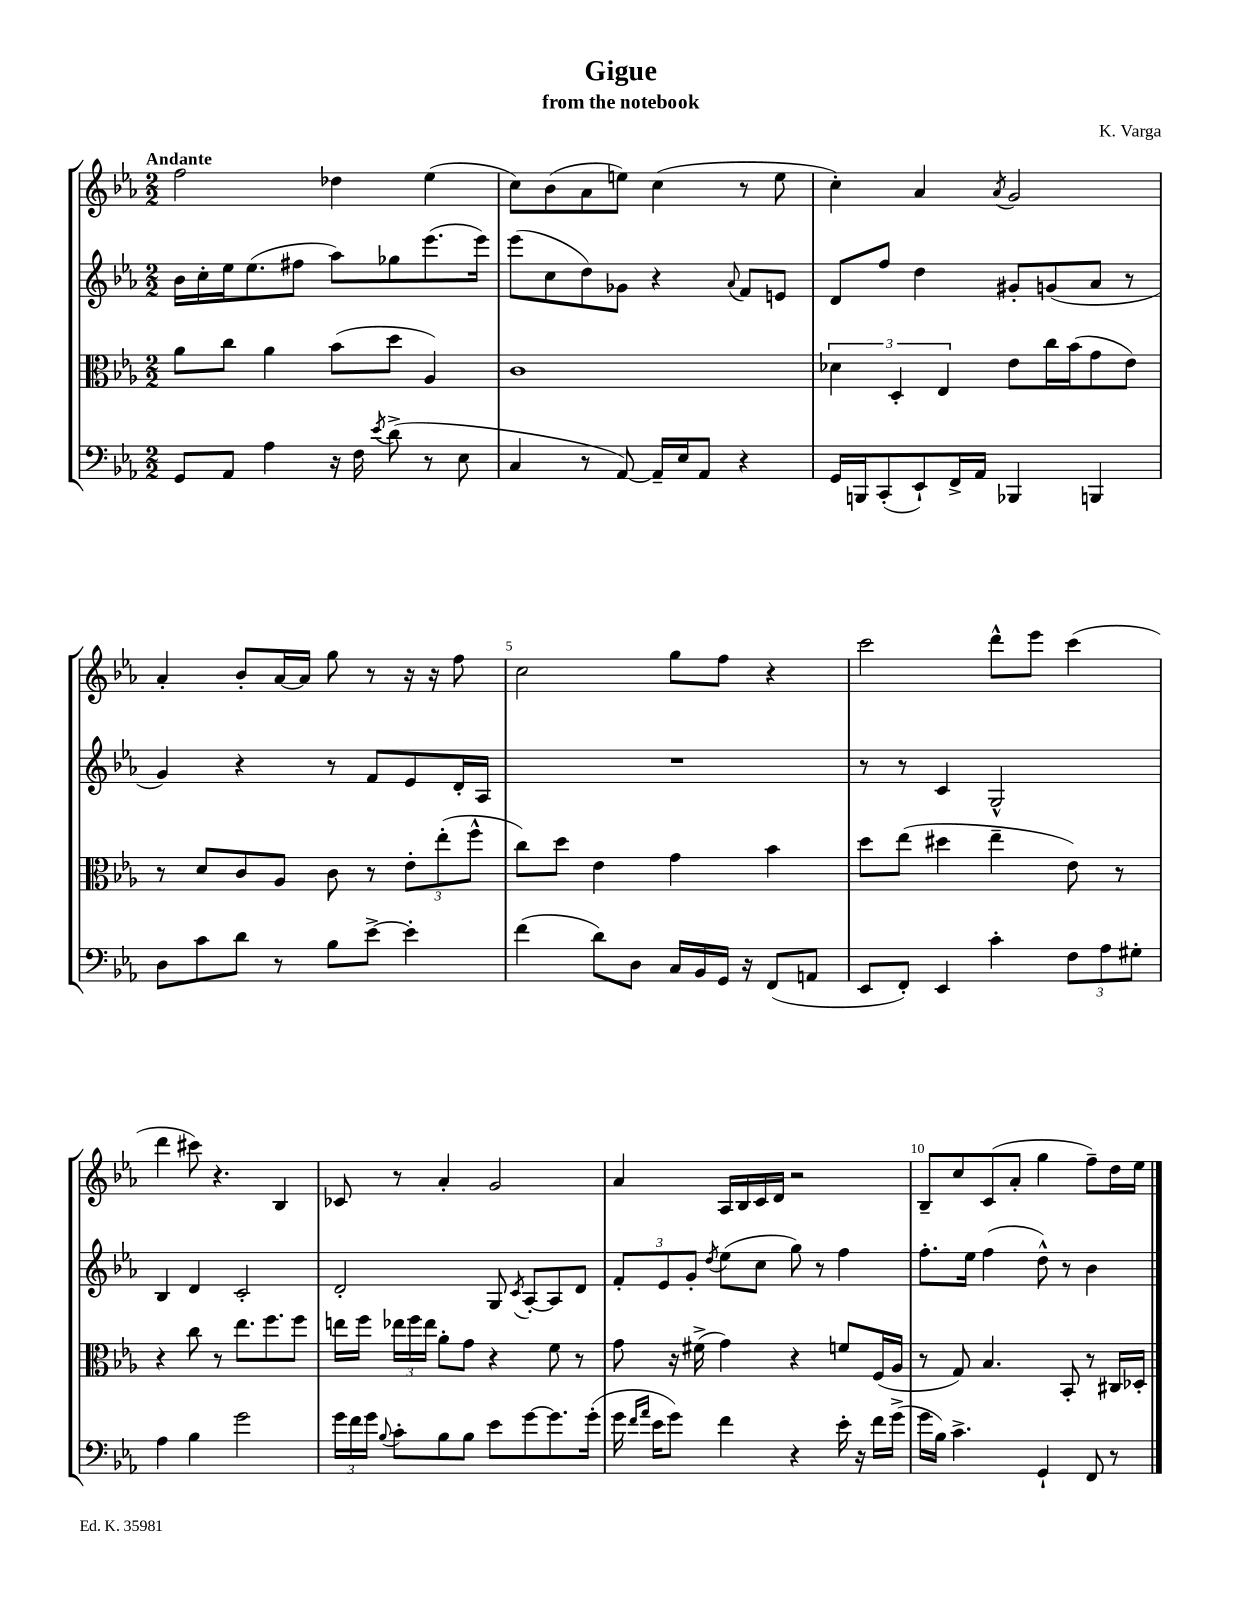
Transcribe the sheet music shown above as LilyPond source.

\header { title = "Gigue" composer = "K. Varga" subtitle = "from the notebook" }
<<
\new StaffGroup <<
\new Staff = "s0" {
    \clef treble \key ees \major \numericTimeSignature \time 2/2 \tempo "Andante"
    \autoBeamOff f''2 des''4 ees''4( |
    c''8[) bes'8( aes'8 e''8]) c''4( r8 e''8 |
    c''4-.) aes'4 \acciaccatura { aes'8 } g'2 |
    aes'4-. bes'8[-. aes'16~ aes'16] g''8 r8 r16 r16 f''8 |
    c''2 g''8[ f''8] r4 |
    c'''2 d'''8[-^ ees'''8] c'''4( |
    d'''4 cis'''8) r4. bes4 |
    ces'8 r8 aes'4-. g'2 |
    aes'4 aes16[ bes16 c'16 d'16] r2 |
    bes8[-- c''8 c'8( aes'8]-. g''4 f''8[--) d''16 ees''16] \bar "|." |
}
\new Staff = "s1" {
    \clef treble \key ees \major \numericTimeSignature \time 2/2
    \autoBeamOff bes'16[ c''16-. ees''16 ees''8.( fis''8] aes''8[) ges''8 ees'''8.( ees'''16]) |
    ees'''8[( c''8 d''8) ges'8] r4 \appoggiatura { aes'8 } f'8[ e'8] |
    d'8[ f''8] d''4 gis'8[-. g'8( aes'8] r8 |
    g'4) r4 r8 f'8[ ees'8 d'16-. aes16] |
    R1 |
    r8 r8 c'4 g2-^ |
    bes4 d'4 c'2-. |
    d'2-. g8 \acciaccatura { c'8 } aes8[~-. aes8 d'8] |
    \tuplet 3/2 { f'8[-. ees'8 g'8]-. } \acciaccatura { d''8 } ees''8[( c''8] g''8) r8 f''4 |
    f''8.[-. ees''16] f''4( d''8-^) r8 bes'4 \bar "|." |
}
\new Staff = "s2" {
    \clef alto \key ees \major \numericTimeSignature \time 2/2
    \autoBeamOff aes'8[ c''8] aes'4 bes'8[( d''8] aes4) |
    c'1 |
    \tuplet 3/2 { des'4 d4-. ees4 } ees'8[ c''16 bes'16( g'8 ees'8]) |
    r8 d'8[ c'8 aes8] c'8 r8 \tuplet 3/2 { ees'8[-. ees''8-.( f''8]-^ } |
    c''8[) d''8] ees'4 g'4 bes'4 |
    d''8[ ees''8]( dis''4 ees''4-- ees'8) r8 |
    r4 c''8 r8 ees''8.[ f''8. f''8] |
    e''16[ f''16] \tuplet 3/2 { ees''16[ f''16 ees''16] } aes'8[-. g'8] r4 f'8 r8 |
    g'8 r16 fis'16->( g'4) r4 f'8[ f16( aes16] |
    r8 g8) bes4. bes,8-. r8 cis16[ des16]-. \bar "|." |
}
\new Staff = "s3" {
    \clef bass \key ees \major \numericTimeSignature \time 2/2
    \autoBeamOff g,8[ aes,8] aes4 r16 f16 \acciaccatura { ees'8 } d'8->( r8 ees8 |
    c4 r8 aes,8~) aes,16[-- ees16 aes,8] r4 |
    g,16[ b,,16 c,8-.( ees,8-!) f,16-> aes,16] bes,,4 b,,4 |
    d8[ c'8 d'8] r8 bes8[ ees'8]~-> ees'4-. |
    f'4( d'8[) d8] c16[ bes,16 g,16] r16 f,8[( a,8] |
    ees,8[ f,8]-.) ees,4 c'4-. \tuplet 3/2 { f8[ aes8 gis8]-. } |
    aes4 bes4 g'2 |
    \tuplet 3/2 { g'16[ f'16 g'16] } \appoggiatura { bes8 } c'8[-. bes8 bes8] ees'8[ g'8~ g'8. g'16]-.( |
    g'16 \grace { f'16[ aes'16] } ees'16[ g'8]) f'4 r4 ees'16-. r16 f'16[ g'16]->( |
    g'16[ bes16]) c'4.-> g,4-! f,8 r8 \bar "|." |
}
>>
>>
\layout { \context { \Score \override BarNumber.break-visibility = ##(#f #t #t) barNumberVisibility = #(every-nth-bar-number-visible 5) } }
